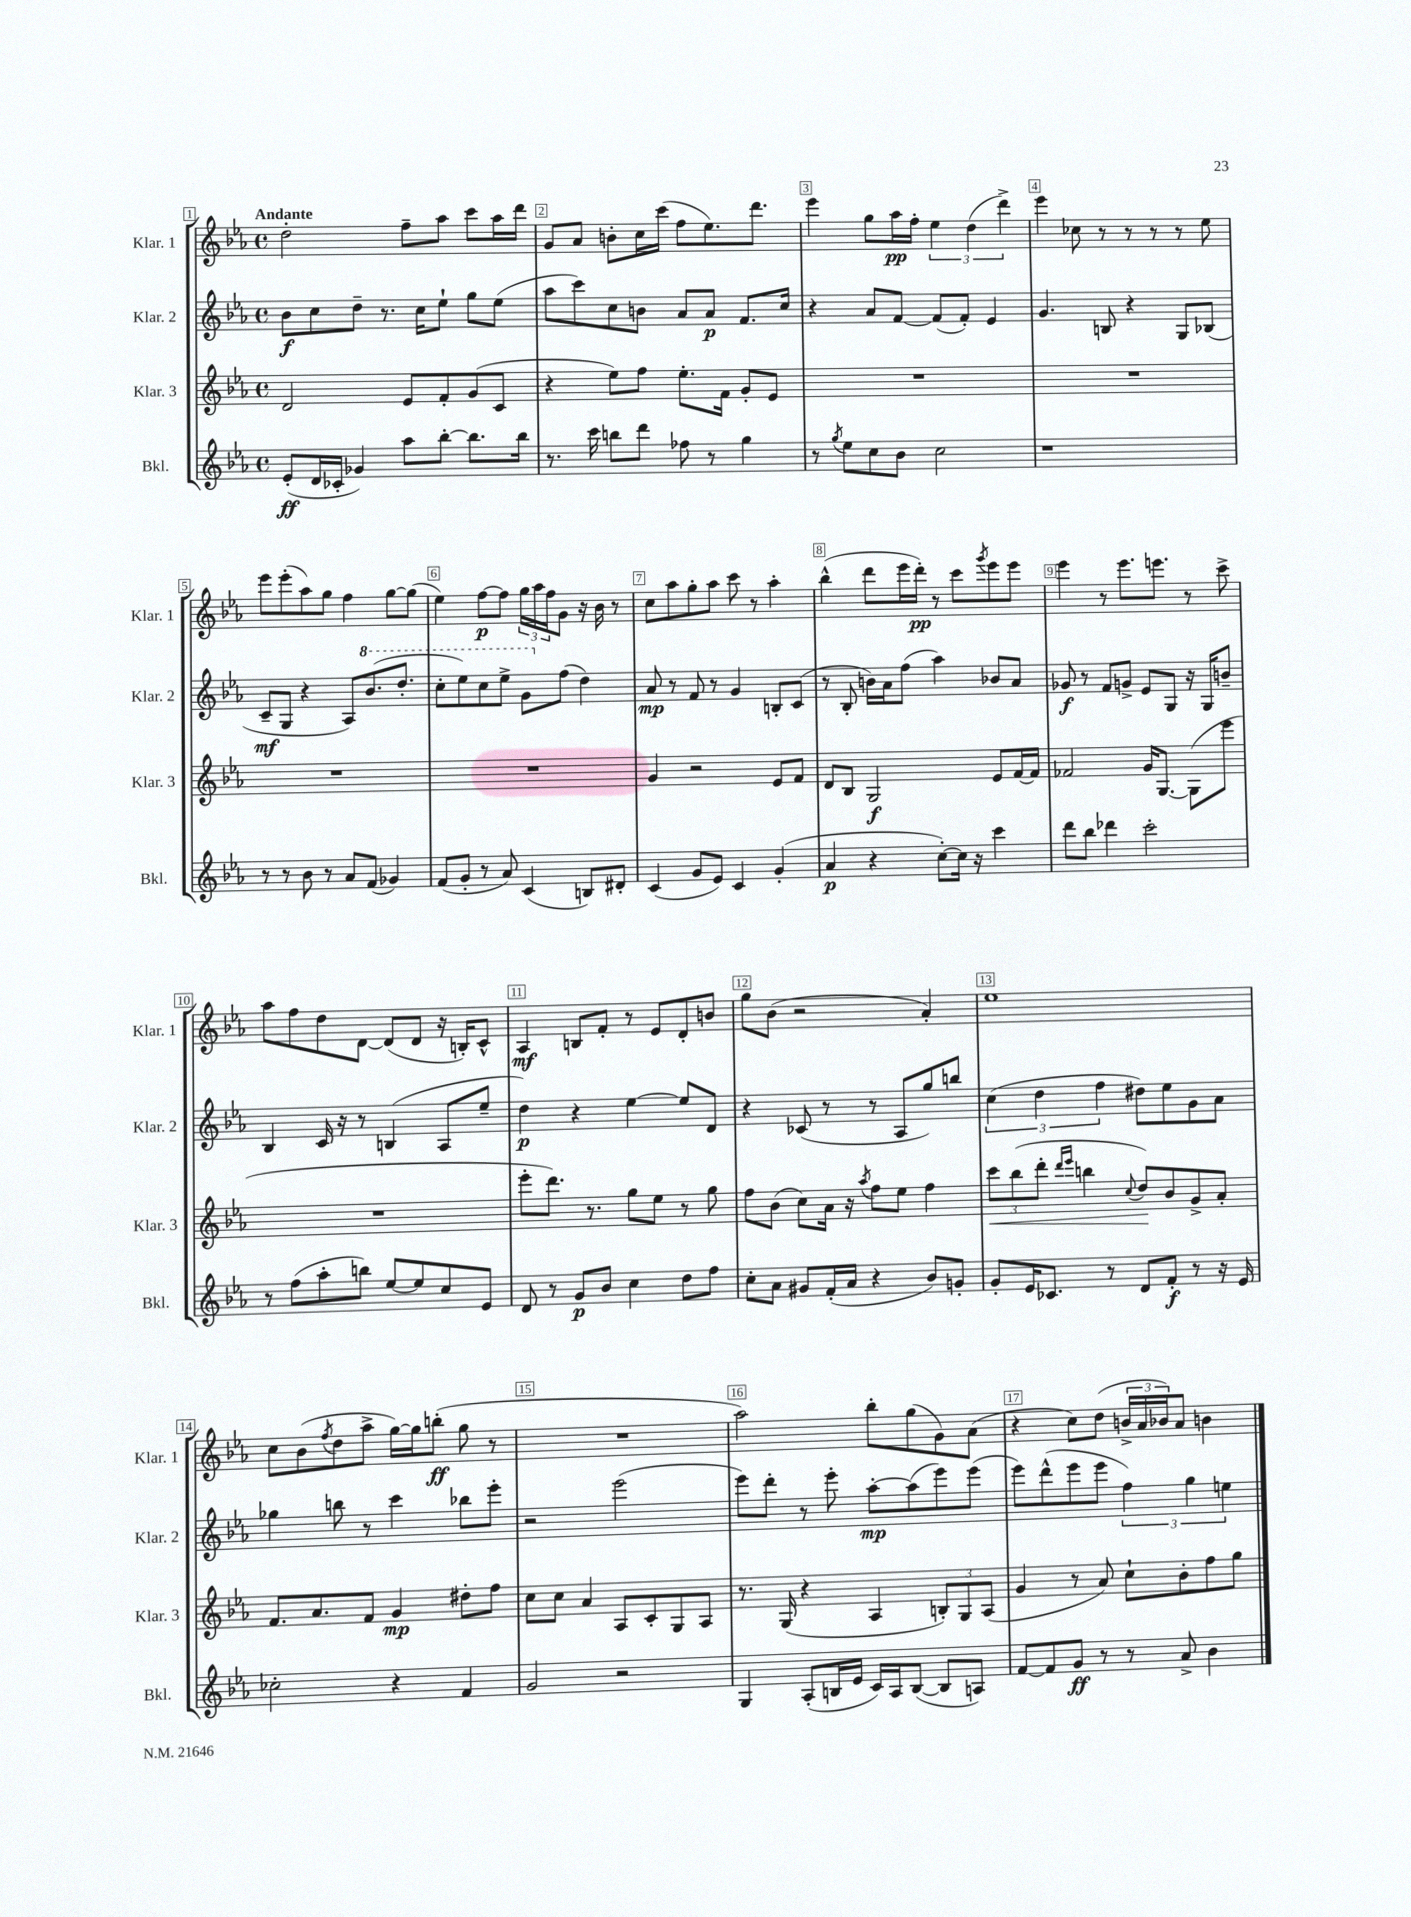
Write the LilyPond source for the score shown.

<<
\new StaffGroup <<
\new Staff = "s0" \with { instrumentName = "Klar. 1" shortInstrumentName = "Klar. 1" } {
    \clef treble \key ees \major \defaultTimeSignature \time 4/4 \tempo "Andante"
    d''2-. f''8-- aes''8 c'''8 aes''16 d'''16 |
    g'8 aes'8 b'8-. c''16 c'''16( f''8 ees''8.) d'''8. |
    ees'''4 g''8 aes''16\pp f''16-. \tuplet 3/2 { ees''4 d''4( d'''4->) } |
    ees'''4 ces''8 r8 r8 r8 r8 ees''8 |
    ees'''8 ees'''8-.( aes''8) g''8 f''4 g''8~ g''8( |
    ees''4) f''8~\p f''8 \tuplet 3/2 { g''16 aes''16 f''16 } g'8 r16 bes'16 r8 |
    c''8 aes''8 g''8-. aes''8 c'''8 r8 aes''4-. |
    bes''4-^( d'''8 ees'''16 d'''16-.\pp) r8 c'''8 \acciaccatura { g'''8 } ees'''8 ees'''8 |
    ees'''4 r8 ees'''8. e'''8. r8 c'''8-> |
    aes''8 f''8 d''8 d'8~ d'8( d'8 r16 b16-.) c'8-^ |
    aes4\mf b8 f'8-. r8 ees'8 d'8-. b'8 |
    g''8 bes'8( r2 aes'4-.) |
    ees''1 |
    c''8 bes'8( \acciaccatura { f''8 } d''8 aes''8-> g''16~) g''16 b''8-.\ff( g''8 r8 |
    R1 |
    aes''2) bes''8-. g''8( g'8) aes'8( |
    r4 c''8) d''8( \tuplet 3/2 { b'16-> aes'16 bes'16) } aes'8 b'4 \bar "|." |
}
\new Staff = "s1" \with { instrumentName = "Klar. 2" shortInstrumentName = "Klar. 2" } {
    \clef treble \key ees \major \defaultTimeSignature \time 4/4
    bes'8\f c''8 d''8-- r8. c''16 ees''8-! g''8 ees''8( |
    aes''8 c'''8) c''8 b'8 aes'8 aes'8\p f'8. c''16 |
    r4 aes'8 f'8~ f'8( f'8-.) ees'4 |
    g'4. b8 r4 g8 bes8( |
    c'8--\mf g8 r4 aes8) \ottava #1 bes''8.( d'''8.-. |
    c'''8-. ees'''8) c'''8 ees'''8-> g''8 \ottava #0 f''8( d''4) |
    aes'8\mp r8 f'8 r8 g'4 b8-. c'8( |
    r8 bes8-. b'16) aes'16 f''8( aes''4) bes'8 aes'8 |
    ges'8\f r8 f'8 g'8-> ees'8 g8 r16 g16 b'8-- |
    bes4 c'16 r16 r8 b4( aes8 ees''8-- |
    d''4\p) r4 ees''4~ ees''8 d'8 |
    r4 ces'8( r8 r8 aes8 g''8) b''8 |
    \tuplet 3/2 { c''4( d''4 f''4 } dis''8) ees''8 g'8 aes'8 |
    ges''4 b''8 r8 c'''4 bes''8 ees'''8-. |
    r2 ees'''2( |
    ees'''8) d'''8-. r8 ees'''8-. aes''8~-.\mp aes''8( ees'''8) ees'''8( |
    ees'''8) d'''8-^( ees'''8 ees'''8 \tuplet 3/2 { f''4) g''4 e''4 } \bar "|." |
}
\new Staff = "s2" \with { instrumentName = "Klar. 3" shortInstrumentName = "Klar. 3" } {
    \clef treble \key ees \major \defaultTimeSignature \time 4/4
    d'2 ees'8 f'8-. g'8( c'8 |
    r4 ees''8) f''8 ees''8.-. f'16 g'8-. ees'8 |
    R1 |
    R1 |
    R1 |
    R1 |
    g'4 r2 ees'8 f'8 |
    d'8 bes8 g2\f ees'8 f'16~ f'16 |
    fes'2 g'16 g8.~ g8( ees'''8 |
    R1 |
    ees'''8-. d'''8.) r8. g''8 ees''8 r8 g''8 |
    f''8 bes'8( c''8) aes'16 r16 \acciaccatura { aes''8 } f''8 ees''8 f''4 |
    \tuplet 3/2 { c'''8\< bes''8( d'''8-. } \grace { d'''16 ees'''16 } b''4 \appoggiatura { c''8 } d''8\!) bes'8 g'8-> aes'8-. |
    f'8. aes'8. f'8 g'4\mp dis''8-. f''8 |
    c''8 c''8 aes'4 aes8 c'8-. g8 aes8 |
    r8. g16( r4 aes4 \tuplet 3/2 { b8-.) g8 aes8( } |
    g'4 r8 aes'8) c''8-! bes'8-. f''8 g''8 \bar "|." |
}
\new Staff = "s3" \with { instrumentName = "Bkl." shortInstrumentName = "Bkl." } {
    \clef treble \key ees \major \defaultTimeSignature \time 4/4
    ees'8-.\ff( d'16 ces'16-. ges'4) aes''8 bes''8~-. bes''8. bes''16 |
    r8. c'''16 b''8 d'''8 fes''8 r8 g''4 |
    r8 \acciaccatura { g''8 } ees''8 c''8 bes'8 c''2 |
    r1 |
    r8 r8 bes'8 r8 aes'8 f'8( ges'4) |
    f'8( g'8-. r8 aes'8) c'4( b8) dis'8-. |
    c'4( g'8 ees'8) c'4 g'4-.( |
    aes'4\p r4 c''8~-.) c''16 r16 c'''4 |
    d'''8 bes''8 des'''4 c'''2-. |
    r8 f''8( aes''8-. b''8) ees''8~ ees''8 c''8 ees'8 |
    d'8 r8 g'8\p bes'8 c''4 d''8 f''8 |
    c''8-. aes'8 gis'8 f'16-.( aes'16 r4 bes'8) g'8-. |
    g'8-. ees'16 ces'8. r8 d'8 f'8-.\f r8 r16 ees'16 |
    ces''2-. r4 f'4 |
    g'2 r2 |
    g4 aes8-.( b16 ees'16 c'16) aes16 b8~( b8 a8) |
    f'8~ f'8 g'8\ff r8 r8 aes'8-> bes'4 \bar "|." |
}
>>
>>
\layout { \context { \Score \override BarNumber.break-visibility = ##(#f #t #t) barNumberVisibility = #all-bar-numbers-visible \override BarNumber.stencil = #(make-stencil-boxer 0.1 0.3 ly:text-interface::print) } }
